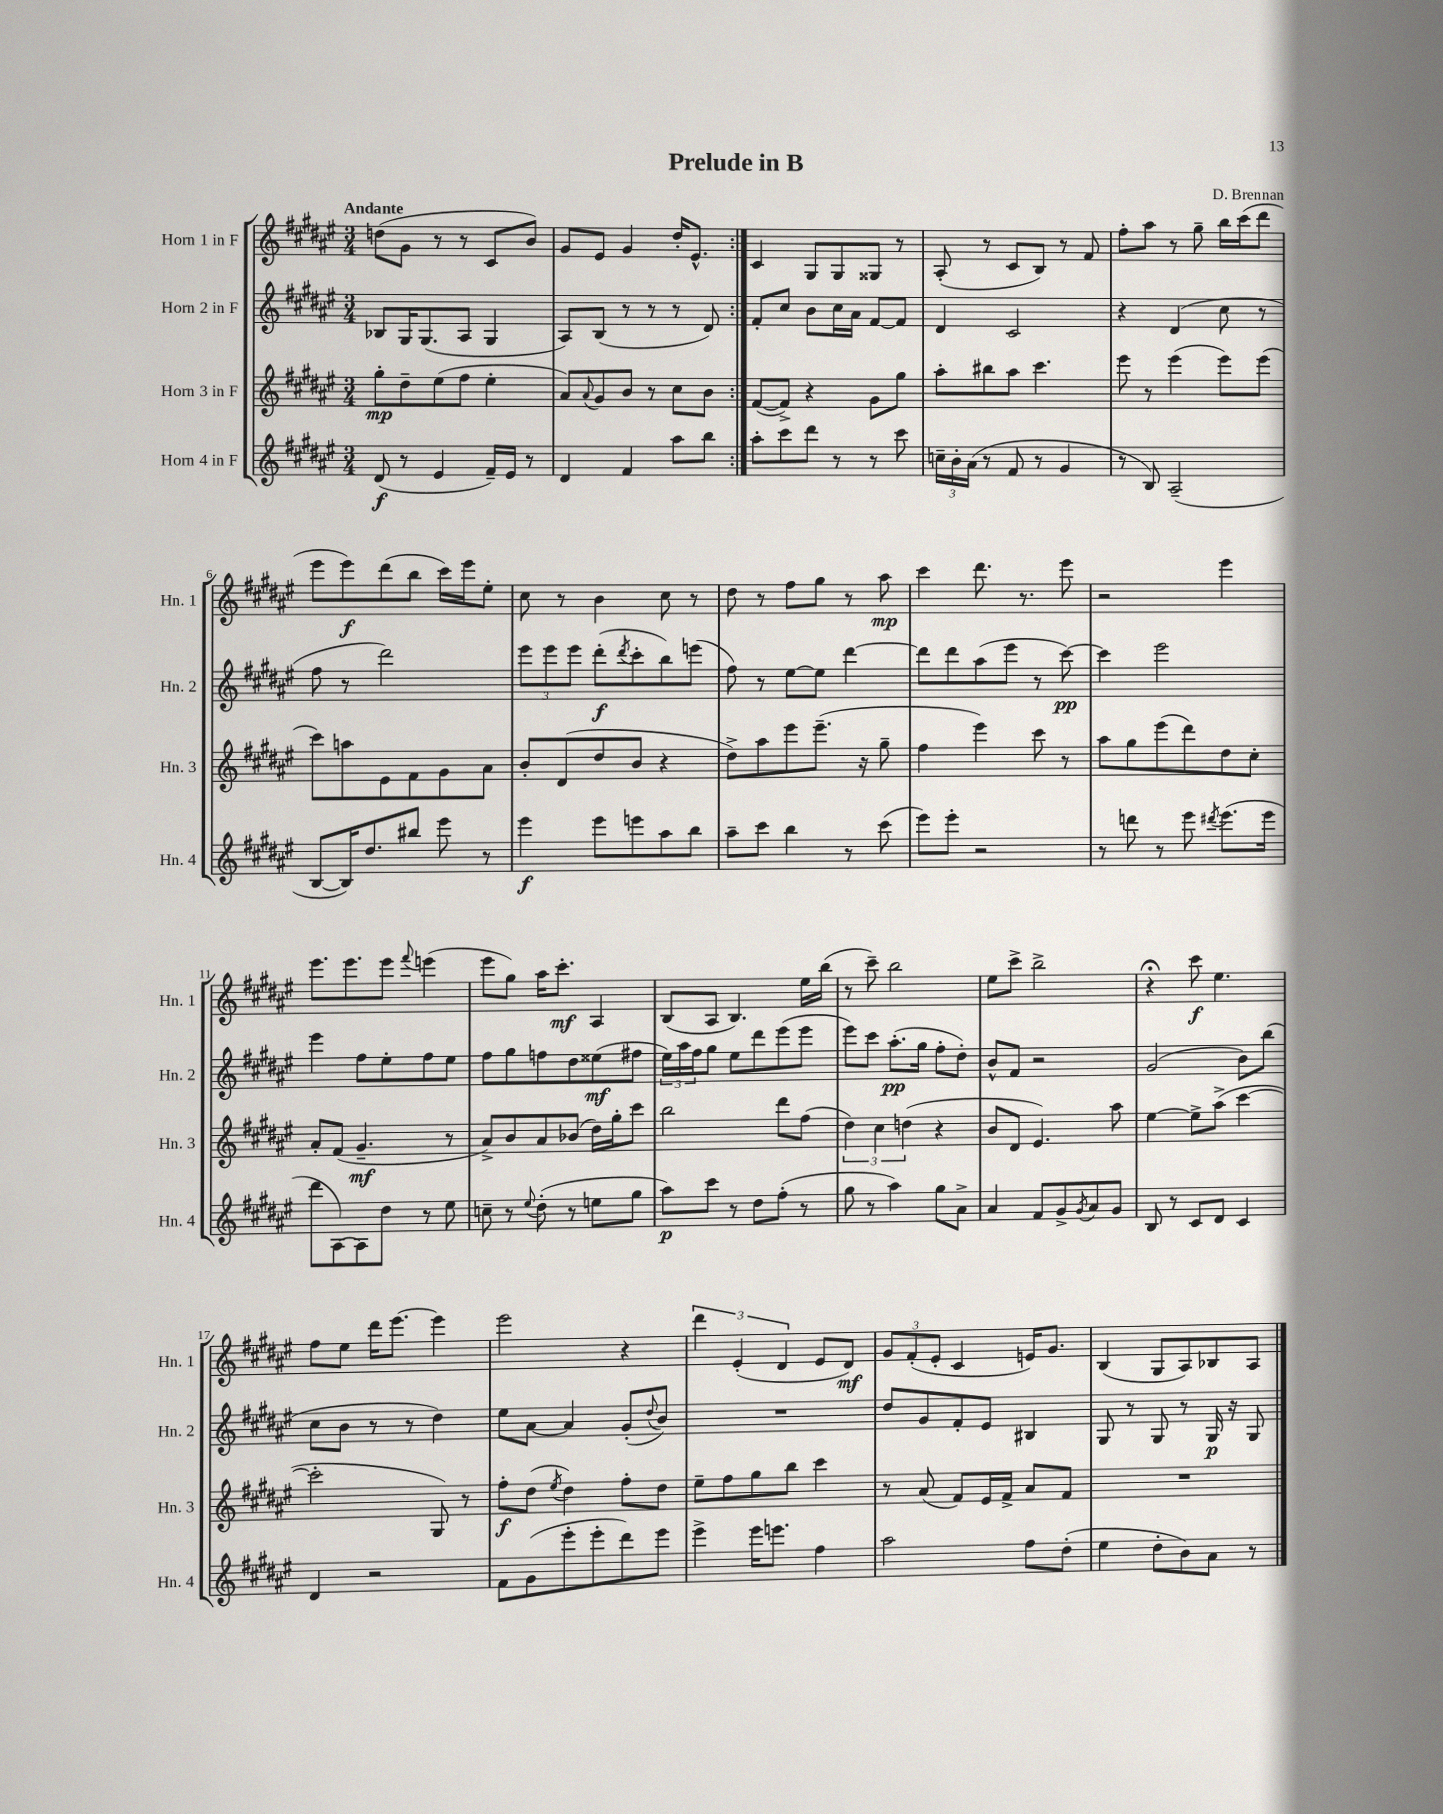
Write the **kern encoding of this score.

**kern	**dynam	**kern	**dynam	**kern	**dynam	**kern	**dynam
*part4	*part4	*part3	*part3	*part2	*part2	*part1	*part1
*staff4	*staff4	*staff3	*staff3	*staff2	*staff2	*staff1	*staff1
*I"Horn 4 in F	*	*I"Horn 3 in F	*	*I"Horn 2 in F	*	*I"Horn 1 in F	*
*I'Hn. 4	*	*I'Hn. 3	*	*I'Hn. 2	*	*I'Hn. 1	*
*clefG2	*	*clefG2	*	*clefG2	*	*clefG2	*
*k[f#c#g#d#a#e#]	*	*k[f#c#g#d#a#e#]	*	*k[f#c#g#d#a#e#]	*	*k[f#c#g#d#a#e#]	*
*M3/4	*	*M3/4	*	*M3/4	*	*M3/4	*
=1	=1	=1	=1	=1	=1	=1	=1
!	!	!	!	!	!	!LO:TX:a:B:t=Andante	!
(8d#/	f	8gg#'\L	mp	8B-X/L	.	(8ddn\L	.
8r	.	8dd#~\	.	16G#/K	.	8g#\J	.
.	.	.	.	(8.G#/	.	.	.
4e#/	.	(8ee#\	.	.	.	8r	.
.	.	8ff#\J	.	8A#/J	.	8r	.
16f#~/LL)	.	4ee#'\	.	4G#/	.	8c#/L	.
16e#/JJ	.	.	.	.	.	.	.
8r	.	.	.	.	.	8b/J)	.
=2	=2	=2	=2	=2	=2	=2	=2
4d#/	.	8a#/L)	.	8A#/L)	.	8g#/L	.
.	.	8qqa#/	.	.	.	.	.
.	.	8g#/	.	(8B/J	.	8e#/J	.
4f#/	.	8b/J	.	8r	.	4g#/	.
.	.	8r	.	8r	.	.	.
8aa#\L	.	8cc#\L	.	8r	.	16dd#'/KL	.
.	.	.	.	.	.	8.e#^^/J	.
8bb\J	.	8b\J	.	8d#/)	.	.	.
=3:|!	=3:|!	=3:|!	=3:|!	=3:|!	=3:|!	=3:|!	=3:|!
8aa#'\L	.	([8f#/L	.	8f#'/L	.	4c#/	.
8ccc#\	.	8f#^/J])	.	8cc#/J	.	.	.
8ddd#\J	.	4r	.	8b\L	.	8G#/L	.
8r	.	.	.	16cc#\L	.	8G#/	.
.	.	.	.	16a#\JJ	.	.	.
8r	.	8g#\L	.	[8f#/L	.	8G##X/J	.
8ccc#\	.	8gg#\J	.	8f#/J]	.	8r	.
=4	=4	=4	=4	=4	=4	=4	=4
24ccn~\LL	.	8aa#'\L	.	4d#/	.	(8A#'/	.
24b'\	.	.	.	.	.	.	.
(24a#\JJ	.	.	.	.	.	.	.
8r	.	8bb#X\	.	.	.	8r	.
8f#/	.	8aa#\J	.	2c#/	.	8c#/L	.
8r	.	4.ccc#\	.	.	.	8B/J)	.
4g#/	.	.	.	.	.	8r	.
.	.	.	.	.	.	8f#/	.
=5	=5	=5	=5	=5	=5	=5	=5
8r	.	8eee#\	.	4r	.	8ff#'\L	.
8B/)	.	8r	.	.	.	8aa#\J	.
(2A#~/	.	(4eee#\	.	(4d#/	.	8r	.
.	.	.	.	.	.	8gg#~\	.
.	.	8eee#\L)	.	8cc#\	.	16bb\LL	.
.	.	.	.	.	.	(16ccc#\J	.
.	.	(8eee#\J	.	8r	.	8ddd#\J	.
!!LO:LB:g=z
=6	=6	=6	=6	=6	=6	=6	=6
[8B/L	.	8ccc#\L)	.	8ff#\	.	8eee#\L	.
16B/K])	.	8aan\	.	8r	.	8eee#\)	f
8.dd#/	.	.	.	.	.	.	.
.	.	8e#\	.	2ddd#\)	.	(8ddd#\	.
8bb#X/J	.	8f#\	.	.	.	8bb\J	.
8eee#\	.	8g#\	.	.	.	16ccc#\LL)	.
.	.	.	.	.	.	16eee#\J	.
8r	.	8a#\J	.	.	.	8ee#'\J	.
=7	=7	=7	=7	=7	=7	=7	=7
4eee#\	f	8b'/L	.	12eee#\L	.	8cc#\	.
.	.	.	.	12eee#\	.	.	.
.	.	(8d#/	.	.	.	8r	.
.	.	.	.	12eee#\J	.	.	.
8eee#\L	.	8dd#/	.	(8ddd#'\L	f	4b\	.
.	.	.	.	8qddd#/	.	.	.
8eeen\	.	8b/J	.	8ccc#'\	.	.	.
8aa#\	.	4r	.	8bb\)	.	8cc#\	.
8bb\J	.	.	.	(8eeen\J	.	8r	.
=8	=8	=8	=8	=8	=8	=8	=8
8aa#~\L	.	8dd#^\L)	.	8ff#\)	.	8dd#\	.
8ccc#\J	.	8aa#\	.	8r	.	8r	.
4bb\	.	8eee#\	.	[8ee#\L	.	8ff#\L	.
.	.	(8.eee#~\J	.	8ee#\J]	.	8gg#\J	.
8r	.	.	.	[4ddd#\	.	8r	.
.	.	16r	.	.	.	.	.
(8ccc#\	.	8gg#~\	.	.	.	8aa#\	mp
=9	=9	=9	=9	=9	=9	=9	=9
8eee#\L)	.	4ff#\	.	8ddd#\L]	.	4ccc#\	.
8eee#'\J	.	.	.	8ddd#\	.	.	.
2r	.	4eee#\)	.	(8aa#\	.	8.ddd#\	.
.	.	.	.	8eee#\J	.	.	.
.	.	.	.	.	.	8.r	.
.	.	8ccc#\	.	8r	.	.	.
.	.	8r	.	[8ccc#\)	pp	8eee#\	.
=10	=10	=10	=10	=10	=10	=10	=10
8r	.	8aa#\L	.	4ccc#\]	.	2r	.
8dddn\	.	8gg#\	.	.	.	.	.
8r	.	(8eee#\	.	2eee#\	.	.	.
8eee#\	.	8ddd#\)	.	.	.	.	.
8qddd#X/	.	.	.	.	.	.	.
(8.eee#\L	.	8dd#\	.	.	.	4eee#\	.
.	.	8cc#'\J	.	.	.	.	.
16eee#\Jk	.	.	.	.	.	.	.
!!LO:LB:g=z
=11	=11	=11	=11	=11	=11	=11	=11
8ddd#\L	.	8a#'/L	.	4eee#\	.	8.eee#\L	.
[8A#\)	.	(8f#/J	.	.	.	.	.
.	.	.	.	.	.	8.eee#\	.
8A#\]	.	4.g#~/	mf	8ff#\L	.	.	.
8dd#\J	.	.	.	8ee#'\	.	8eee#\J	.
.	.	.	.	.	.	8qqfff#/	.
8r	.	.	.	8ff#\	.	(4eeen\	.
8ee#\	.	8r	.	8ee#\J	.	.	.
=12	=12	=12	=12	=12	=12	=12	=12
8ccn~\	.	8a#^/L)	.	8ff#\L	.	8eee#\L	.
8r	.	8b/	.	8gg#\	.	8gg#\J)	.
8qqee#/	.	.	.	.	.	.	.
(8dd#'\	.	8a#/	.	8ffn\	.	16aa#\KL	.
.	.	.	.	.	.	8.ccc#'\J	mf
8r	.	(8b-X/J	.	8dd#\	.	.	.
8een\L	.	16dd#\LL)	.	(8ee##X\	mf	4A#/	.
.	.	16gg#'\J	.	.	.	.	.
8gg#\J	.	8ccc#\J	.	8ff#X\J	.	.	.
=13	=13	=13	=13	=13	=13	=13	=13
8aa#\L)	p	2bb\	.	24ee#\LL)	.	(8B/L	.
.	.	.	.	24aa#\	.	.	.
.	.	.	.	24ff#\J	.	.	.
8ccc#\J	.	.	.	8gg#\J	.	8A#/J	.
8r	.	.	.	8ee#\L	.	4.B/)	.
8dd#\L	.	.	.	8ddd#\	.	.	.
(8ff#'\J	.	8ddd#\L	.	(8eee#\	.	.	.
8r	.	(8ff#\J	.	8eee#\J	.	16ee#\LL	.
.	.	.	.	.	.	(16bb\JJ	.
=14	=14	=14	=14	=14	=14	=14	=14
8gg#\	.	6dd#\)	.	8eee#\L)	.	8r	.
8r	.	.	.	8ccc#\J	.	8ccc#~\)	.
.	.	6cc#\	.	.	.	.	.
4aa#\)	.	.	.	(8.aa#'\L	pp	2bb\	.
.	.	(6ddn\	.	.	.	.	.
.	.	.	.	16gg#\Jk	.	.	.
8gg#\L	.	4r	.	8ff#'\L	.	.	.
8a#^\J	.	.	.	8dd#'\J)	.	.	.
=15	=15	=15	=15	=15	=15	=15	=15
4a#/	.	8b/L	.	8b^^/L	.	8ee#\L	.
.	.	8d#/J	.	8f#/J	.	8ccc#^\J	.
8f#/L	.	4.e#/)	.	2r	.	2bb^\	.
8g#^/	.	.	.	.	.	.	.
8qg#/	.	.	.	.	.	.	.
8a#/	.	.	.	.	.	.	.
8g#/J	.	8aa#\	.	.	.	.	.
=16	=16	=16	=16	=16	=16	=16	=16
8B/	.	[4ee#\	.	(2g#/	.	4r;<	.
8r	.	.	.	.	.	.	.
8c#/L	.	8ee#^\L]	.	.	.	8ccc#\	f
8d#/J	.	(8aa#^\J	.	.	.	4.ee#\	.
4c#/	.	[4ccc#\	.	8b\L)	.	.	.
.	.	.	.	(8bb\J	.	.	.
!!LO:LB:g=z
=17	=17	=17	=17	=17	=17	=17	=17
4d#/	.	2ccc#'\]	.	8cc#\L	.	8ff#\L	.
.	.	.	.	8b\J	.	8ee#\J	.
2r	.	.	.	8r	.	16ddd#\KL	.
.	.	.	.	.	.	[8.eee#\J	.
.	.	.	.	8r	.	.	.
.	.	8G#/)	.	4dd#\)	.	4eee#\]	.
.	.	8r	.	.	.	.	.
=18	=18	=18	=18	=18	=18	=18	=18
8f#\L	.	8ff#'\L	f	8ee#\L	.	2eee#\	.
(8g#\	.	(8dd#\J	.	[8a#\J	.	.	.
.	.	8qee#/	.	.	.	.	.
8eee#'\	.	4dd#\)	.	4a#/]	.	.	.
8eee#'\	.	.	.	.	.	.	.
8ddd#\)	.	8ff#'\L	.	(8g#'/L	.	4r	.
.	.	.	.	8qqdd#/	.	.	.
8eee#\J	.	8dd#\J	.	8b/J)	.	.	.
=19	=19	=19	=19	=19	=19	=19	=19
4eee#^\	.	8ee#~\L	.	2.r	.	6ddd#\	.
.	.	8ff#\	.	.	.	.	.
.	.	.	.	.	.	(6e#'/	.
16eee#\KL	.	8gg#\	.	.	.	.	.
8.eeen\J	.	.	.	.	.	.	.
.	.	.	.	.	.	6d#/	.
.	.	8bb\J	.	.	.	.	.
4ff#\	.	4ccc#\	.	.	.	8e#/L	.
.	.	.	.	.	.	8d#/J)	mf
=20	=20	=20	=20	=20	=20	=20	=20
2aa#\	.	8r	.	8dd#/L	.	12g#/L	.
.	.	.	.	.	.	(12f#'/	.
.	.	(8a#/	.	8g#/	.	.	.
.	.	.	.	.	.	12e#'/J	.
.	.	8f#/L)	.	8f#'/	.	4c#/	.
.	.	16e#/L	.	8e#/J	.	.	.
.	.	16f#^/JJ	.	.	.	.	.
8ff#\L	.	8a#/L	.	4B#X/	.	16en/KL)	.
.	.	.	.	.	.	8.g#/J	.
(8dd#'\J	.	8f#/J	.	.	.	.	.
=21	=21	=21	=21	=21	=21	=21	=21
4ee#\	.	2.r	.	8G#/	.	(4B/	.
.	.	.	.	8r	.	.	.
8dd#'\L	.	.	.	8G#/	.	8G#/L	.
8b\)	.	.	.	8r	.	8A#/)	.
8a#\J	.	.	.	16G#/	p	8B-X/	.
.	.	.	.	16r	.	.	.
8r	.	.	.	8G#/	.	8A#/J	.
==	==	==	==	==	==	==	==
*-	*-	*-	*-	*-	*-	*-	*-
